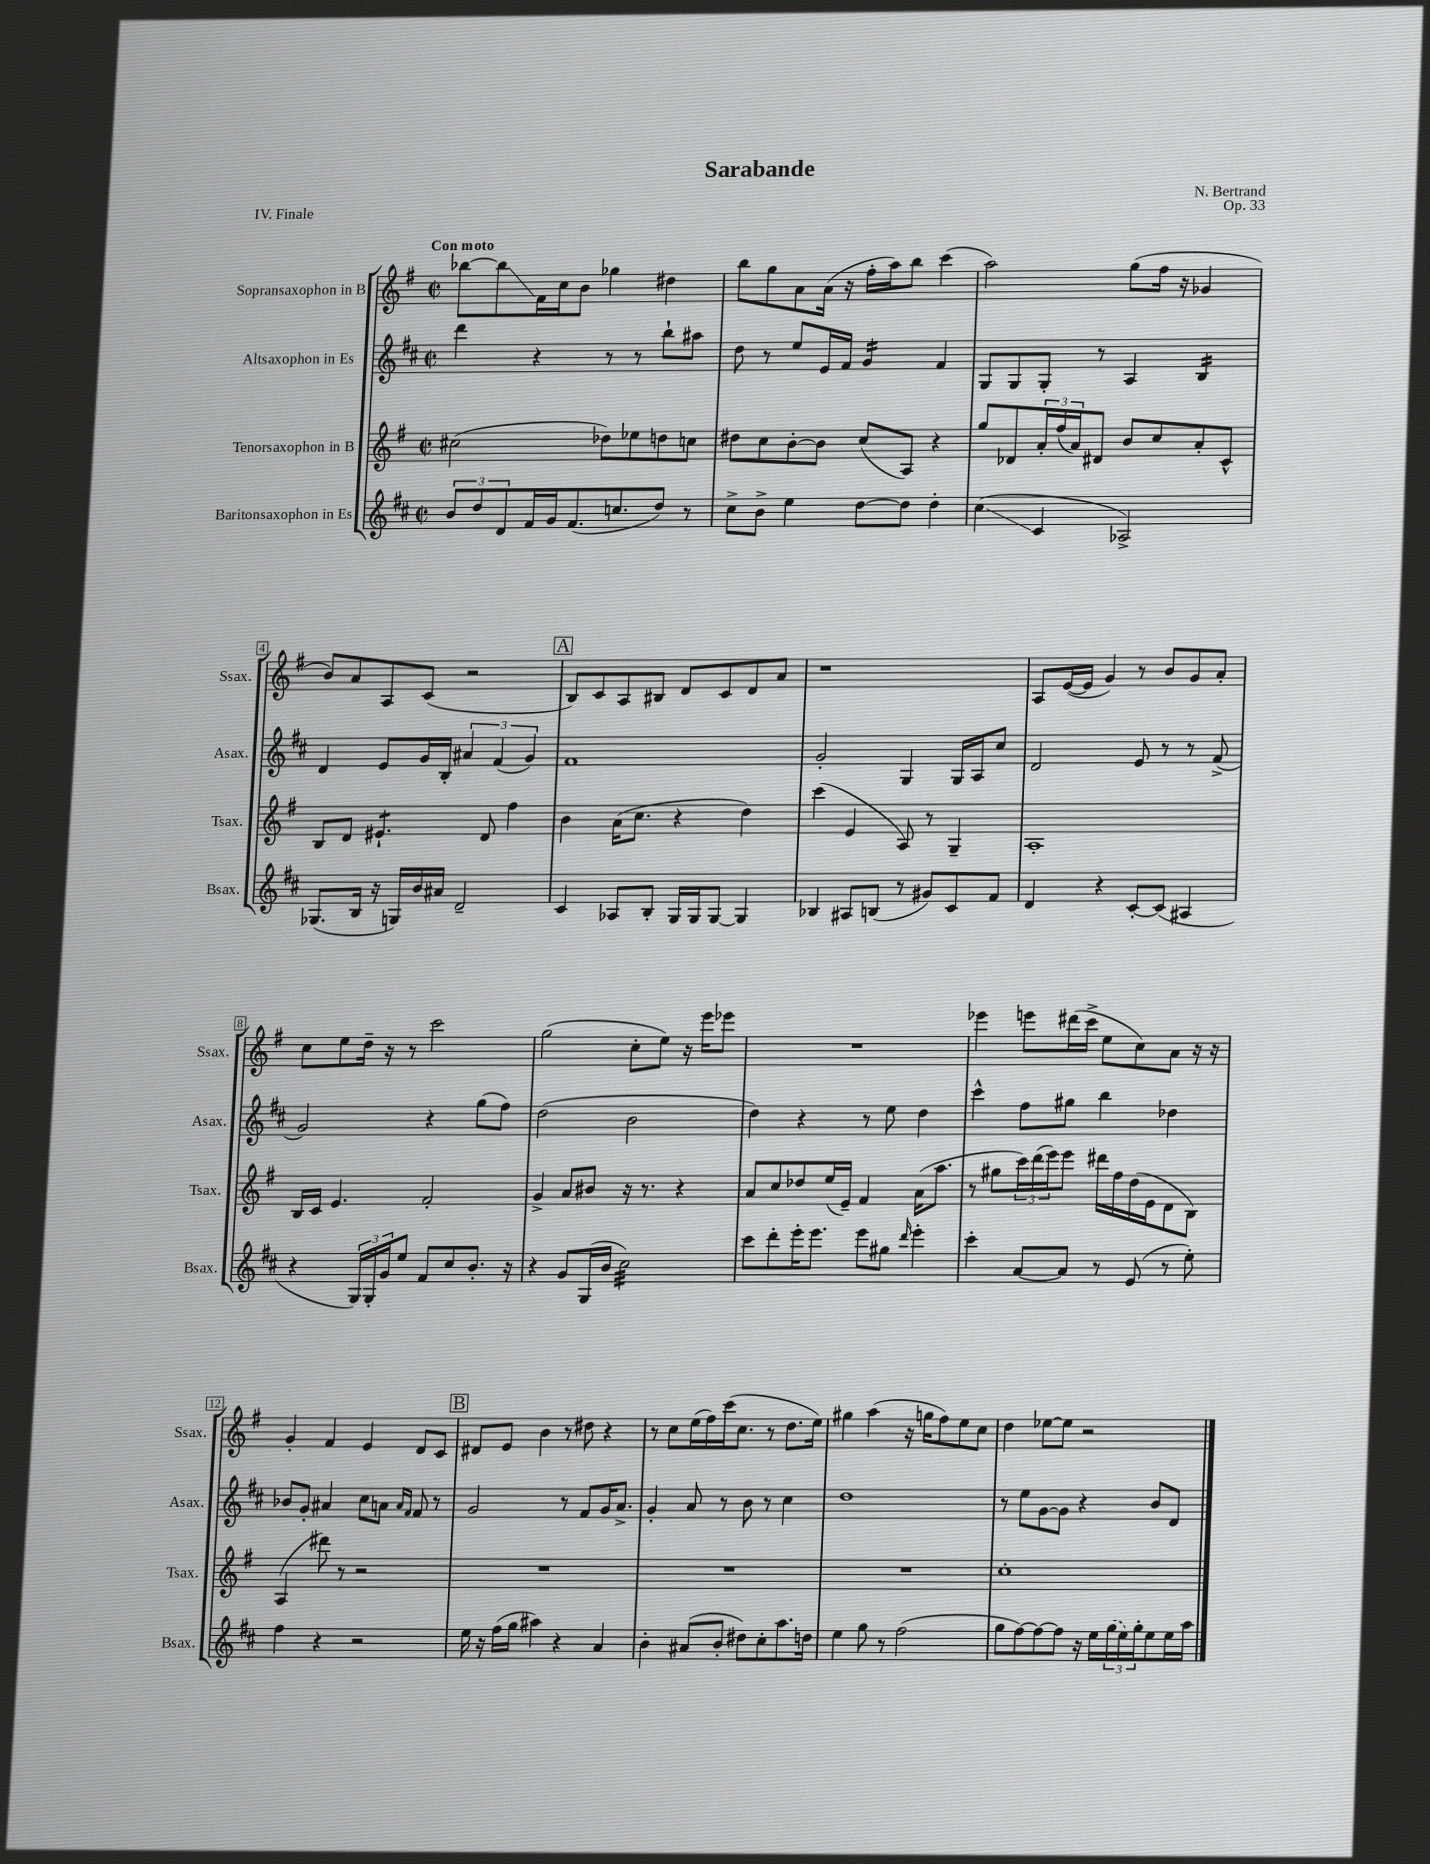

**kern	**kern	**kern	**kern
*staff4	*staff3	*staff2	*staff1
*clefG2	*clefG2	*clefG2	*clefG2
*k[f#c#]	*k[f#]	*k[f#c#]	*k[f#]
*M2/2	*M2/2	*M2/2	*M2/2
*met(c|)	*met(c|)	*met(c|)	*met(c|)
12b	(2cc#	4ddd	[8bb-
12dd	.	.	.
.	.	.	8bb-]
12d	.	.	.
16f#	.	4r	16f#
16g	.	.	16cc
(8.f#	.	.	8b
.	8dd-)	8r	4gg-
8.cc	.	.	.
.	8ee-	8r	.
8dd)	8dd	8bb`	4dd#
8r	8cc	8aa#	.
=	=	=	=
8cc#^	8dd#	8dd	8bb
8b^	8cc	8r	8gg
4ee	[8b'	8ee	8a
.	8b]	16e	(16a
.	.	16f#	16r
[8dd	(8cc	4g	16ff#'
.	.	.	16aa)
8dd]	8A)	.	8bb
4dd'	4r	4f#	(4ccc
=	=	=	=
(4cc#	8gg	8G	2aa)
.	8d-	8G	.
4c#	24a'	8G'	.
.	(24ff#	.	.
.	24a)	.	.
.	8d#	8r	.
2A-^)	8b	4A	(8gg
.	8cc	.	16ff#
.	.	.	16r
.	8a'	4B	4g-
.	8c^^	.	.
=	=	=	=
(8.G-	8B	4d	8b)
.	8d	.	8a
16B	.	.	.
16r	4.e#`	8e	8A
16G)	.	.	.
16b	.	16g	(8c
16a#	.	16B'	.
2d~	.	6a#	2r
.	8d	.	.
.	.	(6f#	.
.	4ff#	.	.
.	.	6g)	.
=	=	=	=
4c#	4b	1f#	8B)
.	.	.	8c
8A-	(16a	.	8A
.	8.cc	.	.
8B'	.	.	8B#
16G	4r	.	8d
16G	.	.	.
[8G	.	.	8c
4G]	4dd)	.	8d
.	.	.	8a
=	=	=	=
4B-	(4ccc	2g'	1r
8A#	4e	.	.
(8B	.	.	.
8r	8A)	4G	.
8g#)	8r	.	.
8c#	4G~	16G	.
.	.	16A	.
8f#	.	8cc#	.
=	=	=	=
4d	1A'	2d	8A
.	.	.	([16e
.	.	.	16e]
4r	.	.	4g)
[8c#'	.	8e	8r
(8c#]	.	8r	8b
4A#	.	8r	8g
.	.	(8f#^	8a'
=	=	=	=
4r	16B	2g)	8cc
.	16c	.	.
.	4.e	.	8ee
24G)	.	.	16dd~
24G'	.	.	.
.	.	.	16r
24g	.	.	.
8ee	.	.	8r
8f#	2f#'	4r	2ccc
8cc#	.	.	.
8.b'	.	(8gg	.
.	.	8ff#)	.
16r	.	.	.
=	=	=	=
4r	4g^	(2dd	(2gg
8g	8a	.	.
(16G	8b#	.	.
16b	.	.	.
2cc#)	16r	2b	8cc'
.	8.r	.	.
.	.	.	8ee)
.	4r	.	16r
.	.	.	16eee
.	.	.	8eee-
=	=	=	=
8ccc#	8a	4dd)	1r
8ddd'	8cc	.	.
16eee'	8dd-	4r	.
8.eee	.	.	.
.	(16ee	.	.
.	16e~)	.	.
8eee	4f#	8r	.
8gg#	.	8ee	.
16qqddd	.	.	.
4eee'	(16a	4dd	.
.	8.aa	.	.
=	=	=	=
4ccc#'	8r	4ccc#^^	4eee-
.	8gg#	.	.
[8a	24ccc)	8ff#	8eee
.	(24ddd	.	.
.	24eee)	.	.
8a]	8eee	8gg#	(16ddd#
.	.	.	16ccc^
8r	16ddd#	4bb	8ee
.	16ff#	.	.
(8e	(16dd	.	8cc)
.	16e	.	.
8r	8d	4dd-	8a
8ee')	8B)	.	16r
.	.	.	16r
=	=	=	=
4ff#	(4A	8b-	4g'
.	.	8g'	.
4r	8ddd#)	4a#	4f#
.	8r	.	.
2r	2r	8cc#	4e
.	.	8a	.
.	.	16qqa	.
.	.	16qqf#	.
.	.	8f#	8d
.	.	8r	8c
=	=	=	=
16ee	1r	2g	8d#
16r	.	.	.
(16ff#	.	.	8e
16gg	.	.	.
4aa#)	.	.	4b
4r	.	8r	8r
.	.	8f#	8dd#
4a	.	16g	4r
.	.	8.a^	.
=	=	=	=
4b'	1r	4g'	8r
.	.	.	8cc
(8a#	.	8a	(16ee
.	.	.	16ff#)
8b'	.	8r	(16ccc
.	.	.	8.cc
8dd#)	.	8b	.
8cc#'	.	8r	8r
8.aa	.	4cc#	8.dd
16dd	.	.	16ee)
=	=	=	=
4ee	1r	1dd	4gg#
8gg	.	.	(4aa
8r	.	.	.
(2ff#	.	.	16r
.	.	.	16gg
.	.	.	8ff#)
.	.	.	8ee
.	.	.	8cc
=	=	=	=
8gg	1cc'	8r	4dd
[8ff#)	.	8ee	.
8ff#_	.	[8g	[8ee-
8ff#]	.	8g]	8ee-]
16r	.	4r	2r
16ee	.	.	.
(24gg	.	.	.
24ee)	.	.	.
24gg'	.	.	.
8ee	.	8b	.
16ee	.	8d	.
16aa	.	.	.
==	==	==	==
*-	*-	*-	*-
